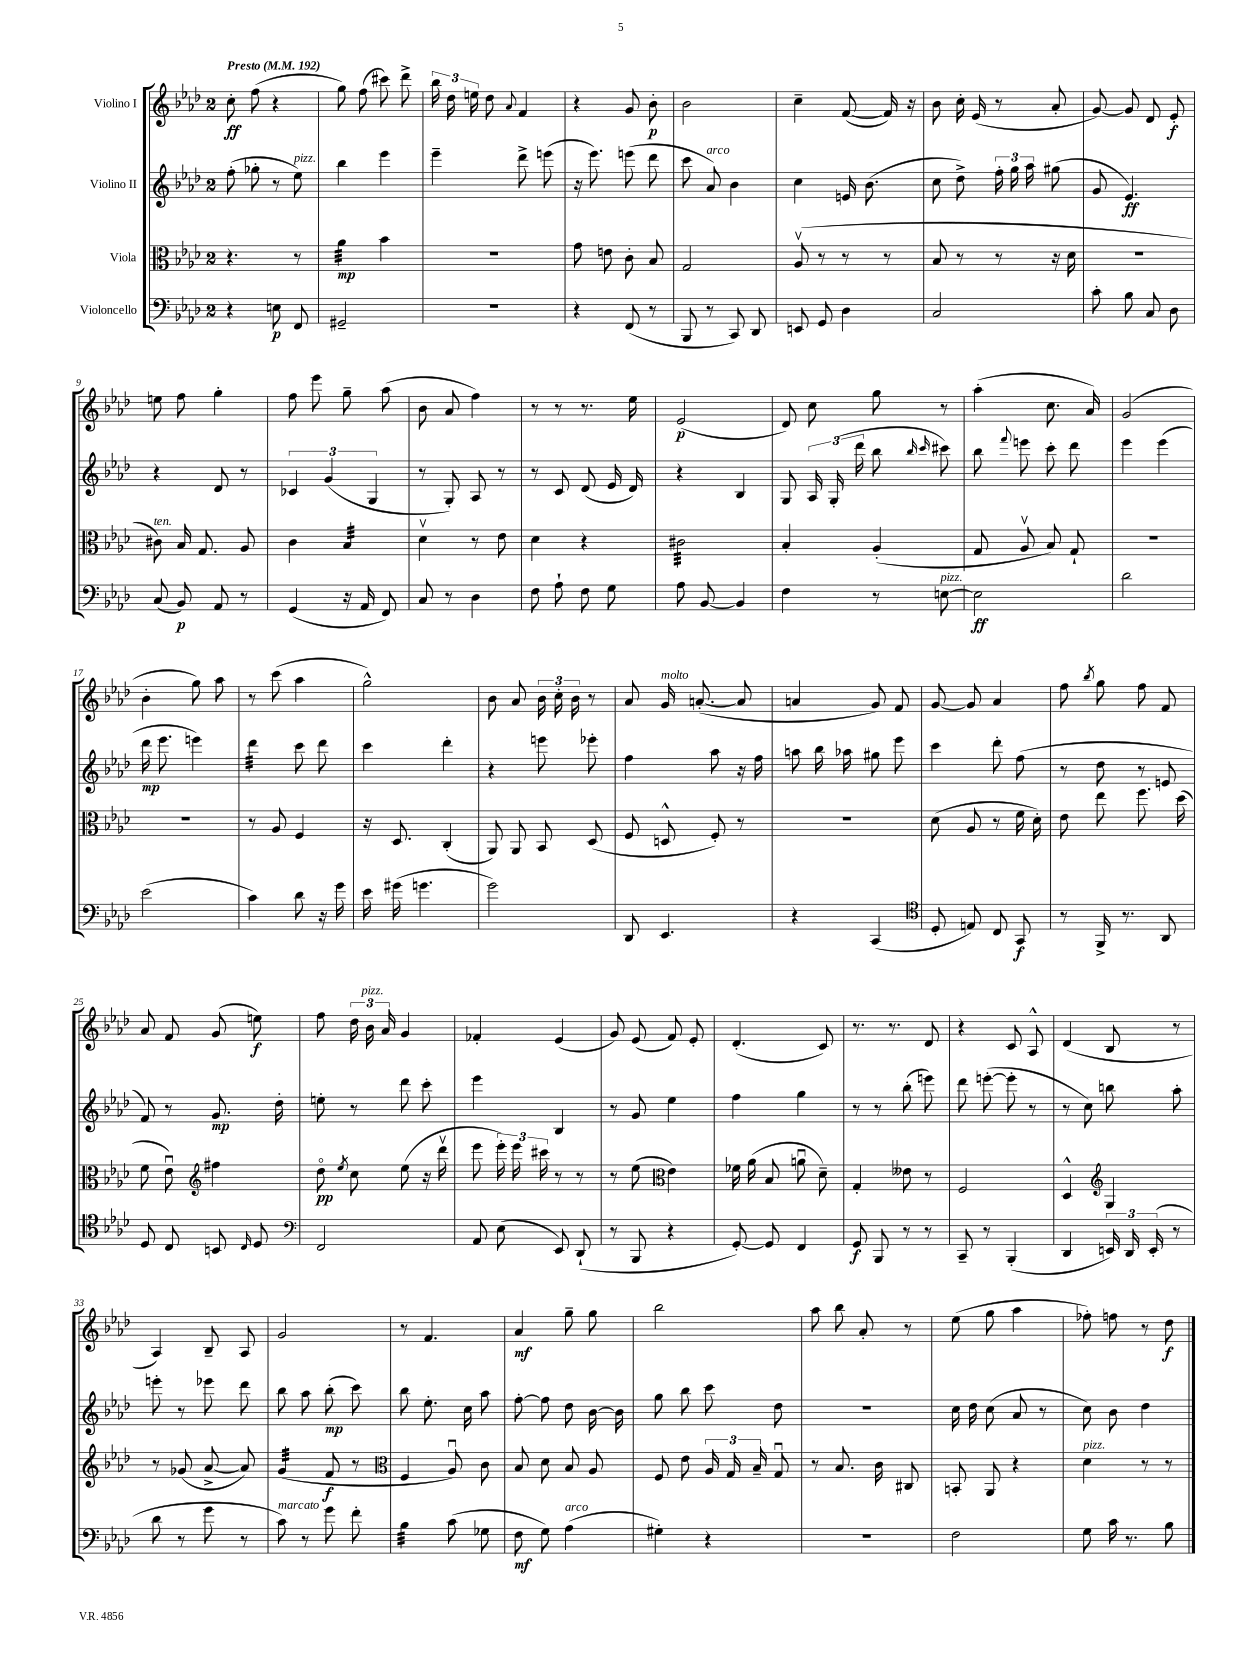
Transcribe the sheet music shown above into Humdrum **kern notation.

**kern	**kern	**kern	**kern
*staff4	*staff3	*staff2	*staff1
*clefF4	*clefC3	*clefG2	*clefG2
*k[b-e-a-d-]	*k[b-e-a-d-]	*k[b-e-a-d-]	*k[b-e-a-d-]
*M2/4	*M2/4	*M2/4	*M2/4
*MM192	*MM192	*MM192	*MM192
4r	4.r	(8ff'	8cc'
.	.	8gg-'	(8ff
8E	.	8r	4r
8FF	8r	8ee-)	.
=	=	=	=
2GG#~	4a-	4bb-	8gg)
.	.	.	(8ff
.	4b-	4eee-	8ccc#)
.	.	.	8ddd-^
=	=	=	=
2r	2r	4eee-~	24bb-
.	.	.	24dd-
.	.	.	24ee
.	.	.	8dd-
.	.	.	8qqa-
.	.	8ddd-^	4f
.	.	(8eee	.
=	=	=	=
4r	8g	16r	4r
.	.	8.eee-)	.
.	8e	.	.
(8FF	8c'	(8eee	8g
8r	8B-	8ddd-	8b-'
=	=	=	=
8BBB-	2G	8ccc	2b-
8r	.	8a-)	.
8CC)	.	4b-	.
8DD-	.	.	.
=	=	=	=
8EE	(8A-v	4cc	4cc~
8GG	8r	.	.
4D-	8r	16e	([8f
.	.	(8.b-	.
.	8r	.	16f])
.	.	.	16r
=	=	=	=
2C	8B-	8cc	8b-
.	8r	8dd-^)	16cc'
.	.	.	(16e-
.	8r	24ff'	8r
.	.	24gg	.
.	.	24aa-	.
.	16r	(8gg#	8a-'
.	16d-	.	.
=	=	=	=
8c'	2r	8g	[8g)
8B-	.	4.e-)	8g]
8C	.	.	8d-
8D-	.	.	8e-'
=	=	=	=
(8C	8c#)	4r	8ee
8BB-)	16B-	.	8ff
.	8.G	.	.
8AA-	.	8d-	4gg'
8r	8A-	8r	.
=	=	=	=
(4GG	4c	6c-	8ff
.	.	.	8eee-
.	.	(6g	.
16r	4B-	.	8gg~
16AA-	.	.	.
.	.	6G	.
8FF)	.	.	(8aa-
=	=	=	=
8C	4d-v	8r	8b-
8r	.	8G')	8a-
4D-	8r	8A-	4ff)
.	8e-	8r	.
=	=	=	=
8F	4d-	8r	8r
8A-`	.	8c	8r
8F	4r	(8d-	8.r
8G	.	16e-	.
.	.	16d-)	16ee-
=	=	=	=
8A-	2c#	4r	(2e-
[8BB-	.	.	.
4BB-]	.	4B-	.
=	=	=	=
4F	4B-'	8G	8d-)
.	.	24A-	8cc
.	.	(24G'	.
.	.	24ddd-	.
8r	(4A-'	8bb-	8gg
.	.	16qqbb-	.
.	.	16qqccc	.
[8E	.	8ccc#)	8r
=	=	=	=
2E]	8G	8bb-	(4aa-'
.	.	8qqfff	.
.	8A-v	8eee	.
.	8B-)	8ccc'	8.cc
.	8G`	8ddd-	.
.	.	.	16a-)
=	=	=	=
2d-	2r	4eee-	(2g
.	.	(4eee-	.
=	=	=	=
(2e-	2r	16ddd-	4b-'
.	.	8.eee-	.
.	.	4eee)	8gg)
.	.	.	8aa-
=	=	=	=
4c)	8r	4ddd-	8r
.	8A-	.	(8ccc
8d-	4F	8ccc	4aa-
16r	.	8ddd-	.
16g	.	.	.
=	=	=	=
16e-	16r	4ccc	2gg^^)
(16g#	8.D-	.	.
4.g	.	.	.
.	(4C'	4ddd-'	.
=	=	=	=
2g)	8AA-)	4r	8b-
.	8AA-	.	8a-
.	8BB-	8eee	24b-
.	.	.	24cc'
.	.	.	24b-
.	(8D-	8eee-'	8r
=	=	=	=
8DD-	8F	4ff	8a-
4.EE-	8D^^	.	16g
.	.	.	([8.a'
.	8F')	8aa-	.
.	8r	16r	8a]
.	.	16ff	.
=	=	=	=
4r	2r	8aa	4a
.	.	16bb-	.
.	.	16aa-	.
(4CC	.	8gg#	8g)
.	.	8eee-	8f
=	=	=	=
*clefC4	*	*	*
8D-'	(8d-	4ccc	[8g
8E)	8A-	.	8g]
8C	8r	8ddd-'	4a-
8GG	16f	(8ff	.
.	16d-')	.	.
=	=	=	=
8r	8e-	8r	8ff
.	.	.	8qbb-
16FF^	8ee-	8dd-	8gg
8.r	.	.	.
.	8.ff	8r	8ff
8AA-	.	8e	8f
.	(16dd-	.	.
=	=	=	=
8D-	8f	8f)	8a-
8C	8e-u)	8r	8f
*	*clefG2	*	*
8BB	4ff#	8.g	(8g
16qqC	.	.	.
8D-	.	.	8ee)
.	.	16dd-'	.
=	=	=	=
*clefF4	*	*	*
2FF	8dd-o	8ee'	8ff
.	8qee-	.	.
.	8cc	8r	24dd-
.	.	.	24b-
.	.	.	24a-
.	(8ee-	8ddd-	4g
.	16r	8ccc'	.
.	16ddd-v	.	.
=	=	=	=
8AA-	8eee-	4eee-	4f-'
(8E-	24eee-')	.	.
.	24eee-	.	.
.	24ccc#	.	.
8EE-)	8r	4B-	(4e-
(8DD-`	8r	.	.
=	=	=	=
8r	8r	8r	8g)
8BBB-	(8ee-	8g	(8e-
*	*clefC3	*	*
4r	4e-)	4ee-	8f)
.	.	.	8e-'
=	=	=	=
[8GG')	16f-	4ff	(4.d-'
.	(16a-	.	.
8GG]	8B-	.	.
4FF	8au	4gg	.
.	8d-~)	.	8c)
=	=	=	=
8GG	4G'	8r	8.r
8BBB-	.	8r	.
.	.	.	8.r
8r	8e--	(8bb-'	.
8r	8r	8eee)	8d-
=	=	=	=
8CC~	2F	8ddd-	4r
8r	.	([8eee'	.
(4BBB-'	.	8eee']	8c
.	.	8r	8A-^^
=	=	=	=
4DD-	4D-^^	8r	(4d-
.	.	8cc)	.
*	*clefG2	*	*
24EE)	4G	8bb	8B-
24DD-	.	.	.
(24EE'	.	.	.
8r	.	8aa-'	8r
=	=	=	=
8d-	8r	8eee'	4A-)
8r	(8g-	8r	.
8g	[8a-^	8eee-	8B-~
8r	8a-])	8ddd-	8A-
=	=	=	=
8c)	(4g	8bb-	2g
8r	.	8aa-	.
8g	8f	(8bb-'	.
8f'	8r	8ccc)	.
=	=	=	=
*	*clefC3	*	*
4B-	4F	8bb-	8r
.	.	8.ee-'	4.f
(8c	8A-u)	.	.
.	.	16cc	.
8G-	8c	8aa-	.
=	=	=	=
8F	8B-	[8ff'	4a-
8G)	8d-	8ff]	.
(4A-	8B-	8dd-	8gg~
.	8A-	[16b-	8gg
.	.	16b-]	.
=	=	=	=
4G#')	8F	8gg	2bb-
.	8e-	8bb-	.
4r	24A-	8ccc	.
.	24G	.	.
.	24B-~	.	.
.	8Gu	8dd-	.
=	=	=	=
2r	8r	2r	8aa-
.	8.B-	.	8bb-
.	.	.	8a-'
.	16c	.	.
.	8C#	.	8r
=	=	=	=
2F	8BB'	16cc	(8ee-
.	.	16dd-	.
.	8AA-	(8cc	8gg
.	4r	8a-	4aa-
.	.	8r	.
=	=	=	=
8G	4d-	8cc)	8ff-')
16c	.	8b-	8ff
8.r	.	.	.
.	8r	4dd-	8r
8B-	8r	.	8dd-
==	==	==	==
*-	*-	*-	*-
